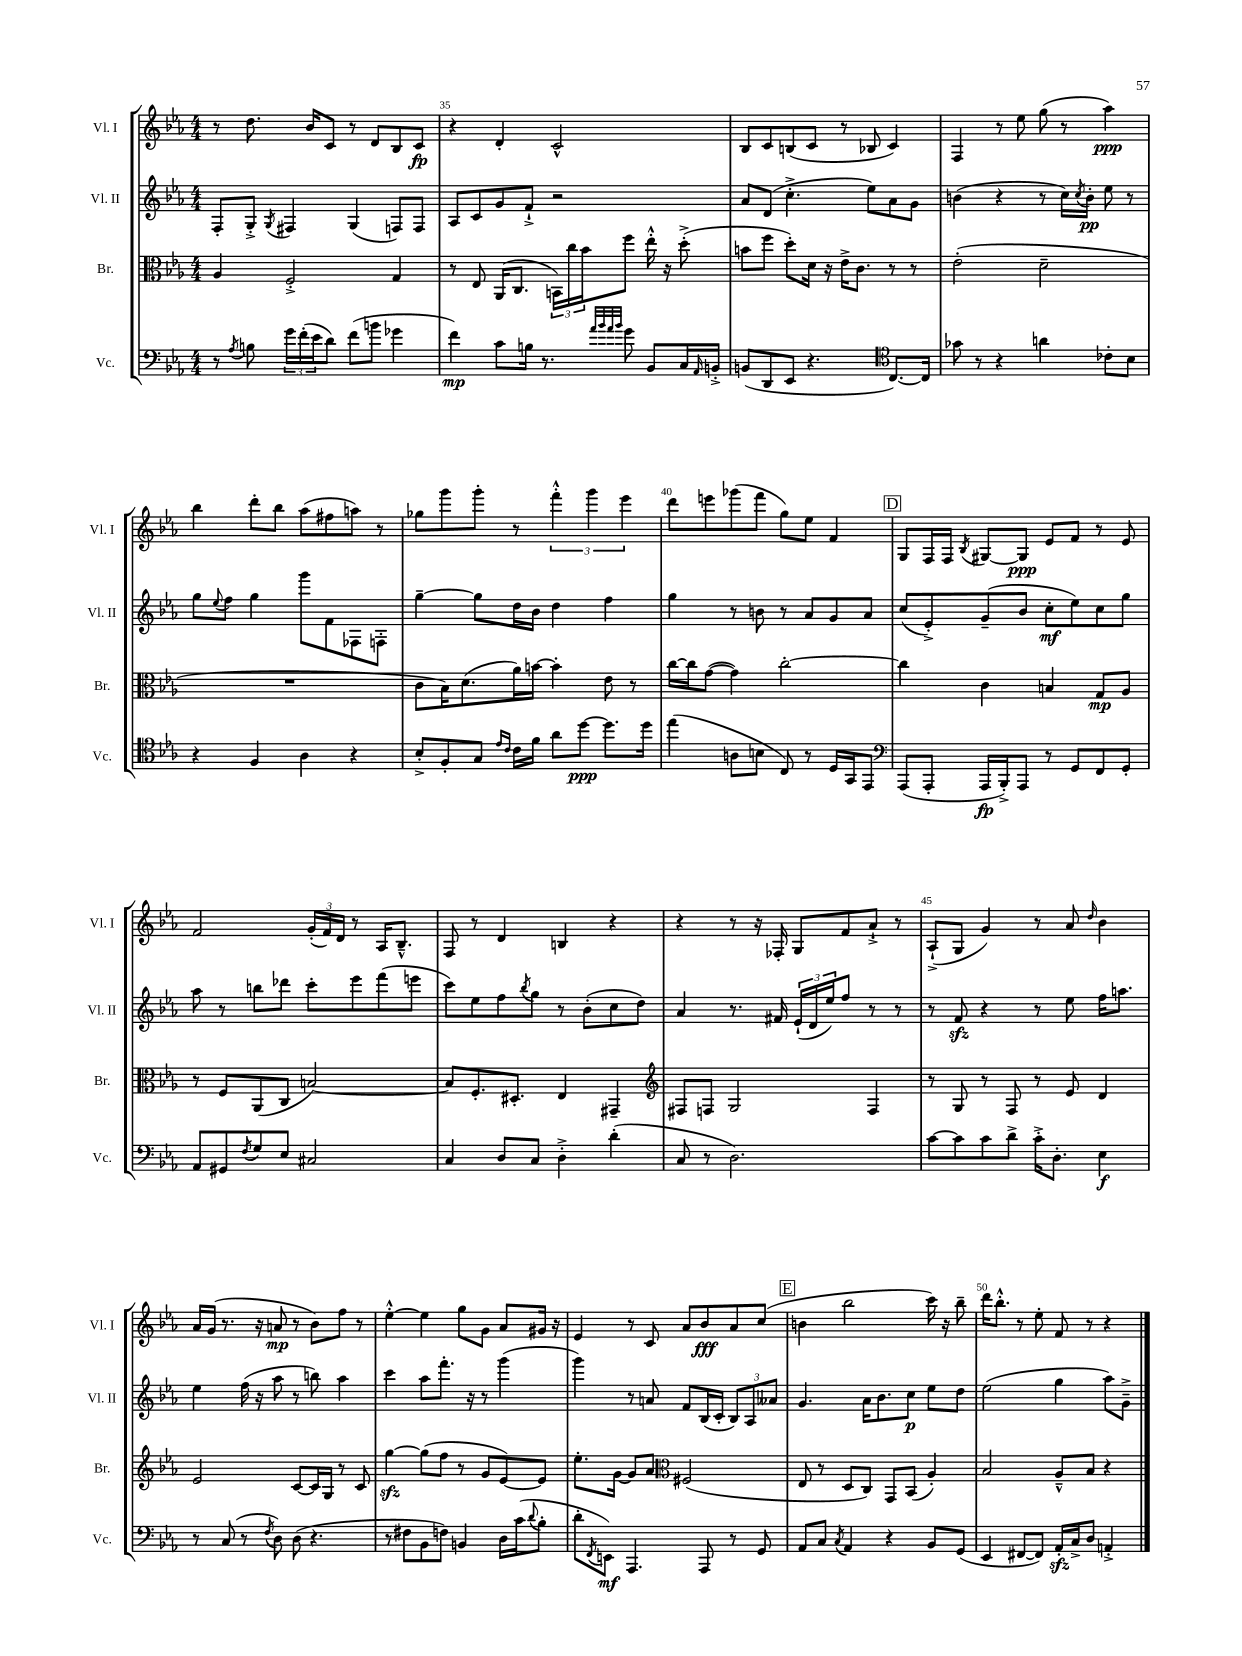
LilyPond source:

<<
\new StaffGroup <<
\new Staff = "s0" \with { instrumentName = "Vl. I" shortInstrumentName = "Vl. I" } {
    \clef treble \key ees \major \numericTimeSignature \time 4/4
    r8 d''8. bes'16 c'8 r8 d'8 bes8 c'8\fp |
    r4 d'4-. c'2-^ |
    bes8 c'8 b8( c'8 r8 bes8 c'4) |
    f4 r8 ees''8 g''8( r8 aes''4\ppp) |
    bes''4 d'''8-. bes''8 aes''8( fis''8 a''8) r8 |
    ges''8 g'''8 g'''8-. r8 \tuplet 3/2 { f'''4-.-^ g'''4 ees'''4 } |
    d'''8 e'''8 ges'''8( f'''8 g''8) ees''8 f'4 |
    \mark \markup { \box "D" } g8 f16 f16 \acciaccatura { bes8 } gis8~ gis8\ppp ees'8 f'8 r8 ees'8 |
    f'2 \tuplet 3/2 { g'16-.( f'16) d'16 } r8 aes16 bes8.---^ |
    f8 r8 d'4 b4 r4 |
    r4 r8 r16 fes16-. g8 f'8 aes'8-!-> r8 |
    aes8-!->( g8 g'4) r8 aes'8 \grace { d''16 } bes'4 |
    aes'16 g'16( r8. r16 a'8\mp r8 bes'8) f''8 r8 |
    ees''4~-.-^ ees''4 g''8 g'8 aes'8 gis'16 r16 |
    ees'4 r8 c'8 aes'8 bes'8\fff aes'8 c''8( |
    \mark \markup { \box "E" } b'4 bes''2 c'''16) r16 bes''8-- |
    d'''16 bes''8.-.-^ r8 ees''8-. f'8 r8 r4 \bar "|." |
}
\new Staff = "s1" \with { instrumentName = "Vl. II" shortInstrumentName = "Vl. II" } {
    \clef treble \key ees \major \numericTimeSignature \time 4/4
    f8-. g8-.-> \acciaccatura { g8 } fis4 g4( f8) f8 |
    aes8 c'8 g'8 f'8-!-> r2 |
    aes'8 d'8( c''4.-.-> ees''8) aes'8 g'8 |
    b'4( r4 r8 c''16) \acciaccatura { c''8 } b'16-.\pp ees''8 r8 |
    g''8 \appoggiatura { ees''8 } f''8 g''4 g'''8 f'8 fes8 f8-. |
    g''4~-- g''8 d''16 bes'16 d''4 f''4 |
    g''4 r8 b'8 r8 aes'8 g'8 aes'8 |
    \mark \markup { \box "D" } c''8( ees'8-.->) g'8--( bes'8 c''8-.\mf ees''8) c''8 g''8 |
    aes''8 r8 b''8 des'''8 c'''8-. ees'''8 f'''8( e'''8 |
    c'''8) ees''8 f''8 \acciaccatura { bes''8 } g''8 r8 bes'8-.( c''8 d''8) |
    aes'4 r8. fis'16 \tuplet 3/2 { ees'16-!( d'16 ees''16) } f''8 r8 r8 |
    r8 f'8\sfz r4 r8 ees''8 f''16 a''8. |
    ees''4 f''16( r16 aes''8 r8 b''8) aes''4 |
    c'''4 aes''8 f'''8.-. r16 r8 g'''4( |
    g'''4) r8 a'8 f'8 bes16( c'16-. \tuplet 3/2 { bes8) aes8 aeses'8 } |
    \mark \markup { \box "E" } g'4. aes'16 bes'8. c''8\p ees''8 d''8 |
    ees''2( g''4 aes''8) g'8---> \bar "|." |
}
\new Staff = "s2" \with { instrumentName = "Br." shortInstrumentName = "Br." } {
    \clef alto \key ees \major \numericTimeSignature \time 4/4
    aes4 f2-.-> g4 |
    r8 ees8 aes,16( c8. \tuplet 3/2 { b,16) c''16 bes'16 } f''8 ees''16-.-^ r16 d''8-.->( |
    b'8 f''8 d''8-.) d'16 r16 ees'16-> c'8. r8 r8 |
    ees'2-.( d'2-- |
    R1 |
    c'8 bes16) d'8.( aes'16) b'16~ b'4-. ees'8 r8 |
    c''16~ c''16 g'8~( g'4) c''2~-. |
    \mark \markup { \box "D" } c''4 c'4 b4 g8\mp aes8 |
    r8 f8 aes,8( c8 b2~) |
    b8 f8.-. dis8.-. ees4 gis,4-- |
    \clef treble fis8 f8 g2 f4 |
    r8 g8 r8 f8 r8 ees'8 d'4 |
    ees'2 c'8~ c'16 g16 r8 c'8 |
    g''4~\sfz g''8( f''8 r8 g'8 ees'8~) ees'8 |
    ees''8.-. g'16~ g'8 aes'8 \clef alto fis2( |
    \mark \markup { \box "E" } ees8 r8 d8 c8) g,8 bes,8( aes4-.) |
    bes2 aes8---^ bes8 r4 \bar "|." |
}
\new Staff = "s3" \with { instrumentName = "Vc." shortInstrumentName = "Vc." } {
    \clef bass \key ees \major \numericTimeSignature \time 4/4
    r8 \acciaccatura { aes8 } b8 \tuplet 3/2 { g'16 f'16-.( ees'16 } d'8) f'8( b'8 ges'4 |
    f'4\mp) c'8 b16 r8. \grace { aes'32 bes'32 aes'32 bes'32 } g'8 bes,8 c16 \grace { aes,16 } b,16-.-> |
    b,8( d,8 ees,8 r4. \clef tenor c8.~) c16 |
    ges'8 r8 r4 a'4 ces'8-. bes8 |
    r4 f4 aes4 r4 |
    bes8-.-> f8-. g8 \grace { ees'16 c'16 } c'16 f'16 aes'8 d''8~\ppp d''8. d''16 |
    ees''4( a8 b8 c8) r8 d16 g,16 ees,8 |
    \mark \markup { \box "D" } \clef bass aes,,8( aes,,8-. aes,,16\fp bes,,16-.->) aes,,8 r8 g,8 f,8 g,8-. |
    aes,8 gis,8 \acciaccatura { f8 } g8 ees8 cis2 |
    c4 d8 c8 d4-.-> d'4-.( |
    c8 r8 d2.) |
    c'8~ c'8 c'8 d'8-> c'16-.-> d8.-. ees4\f |
    r8 c8( r8 \acciaccatura { f8 } d8) d8( r4. |
    r8 fis8 bes,8 f8) b,4 d16 c'16( \appoggiatura { d'8 } bes8-. |
    d'8-. \acciaccatura { f,8 } e,8\mf) aes,,4. aes,,8 r8 g,8 |
    \mark \markup { \box "E" } aes,8 c8 \acciaccatura { c8 } aes,4 r4 bes,8 g,8( |
    ees,4 fis,8~ fis,8) aes,16-.\sfz c16-> d8 a,4-.-> \bar "|." |
}
>>
>>
\layout { \context { \Score currentBarNumber = #34 \override BarNumber.break-visibility = ##(#f #t #t) barNumberVisibility = #(every-nth-bar-number-visible 5) } }
